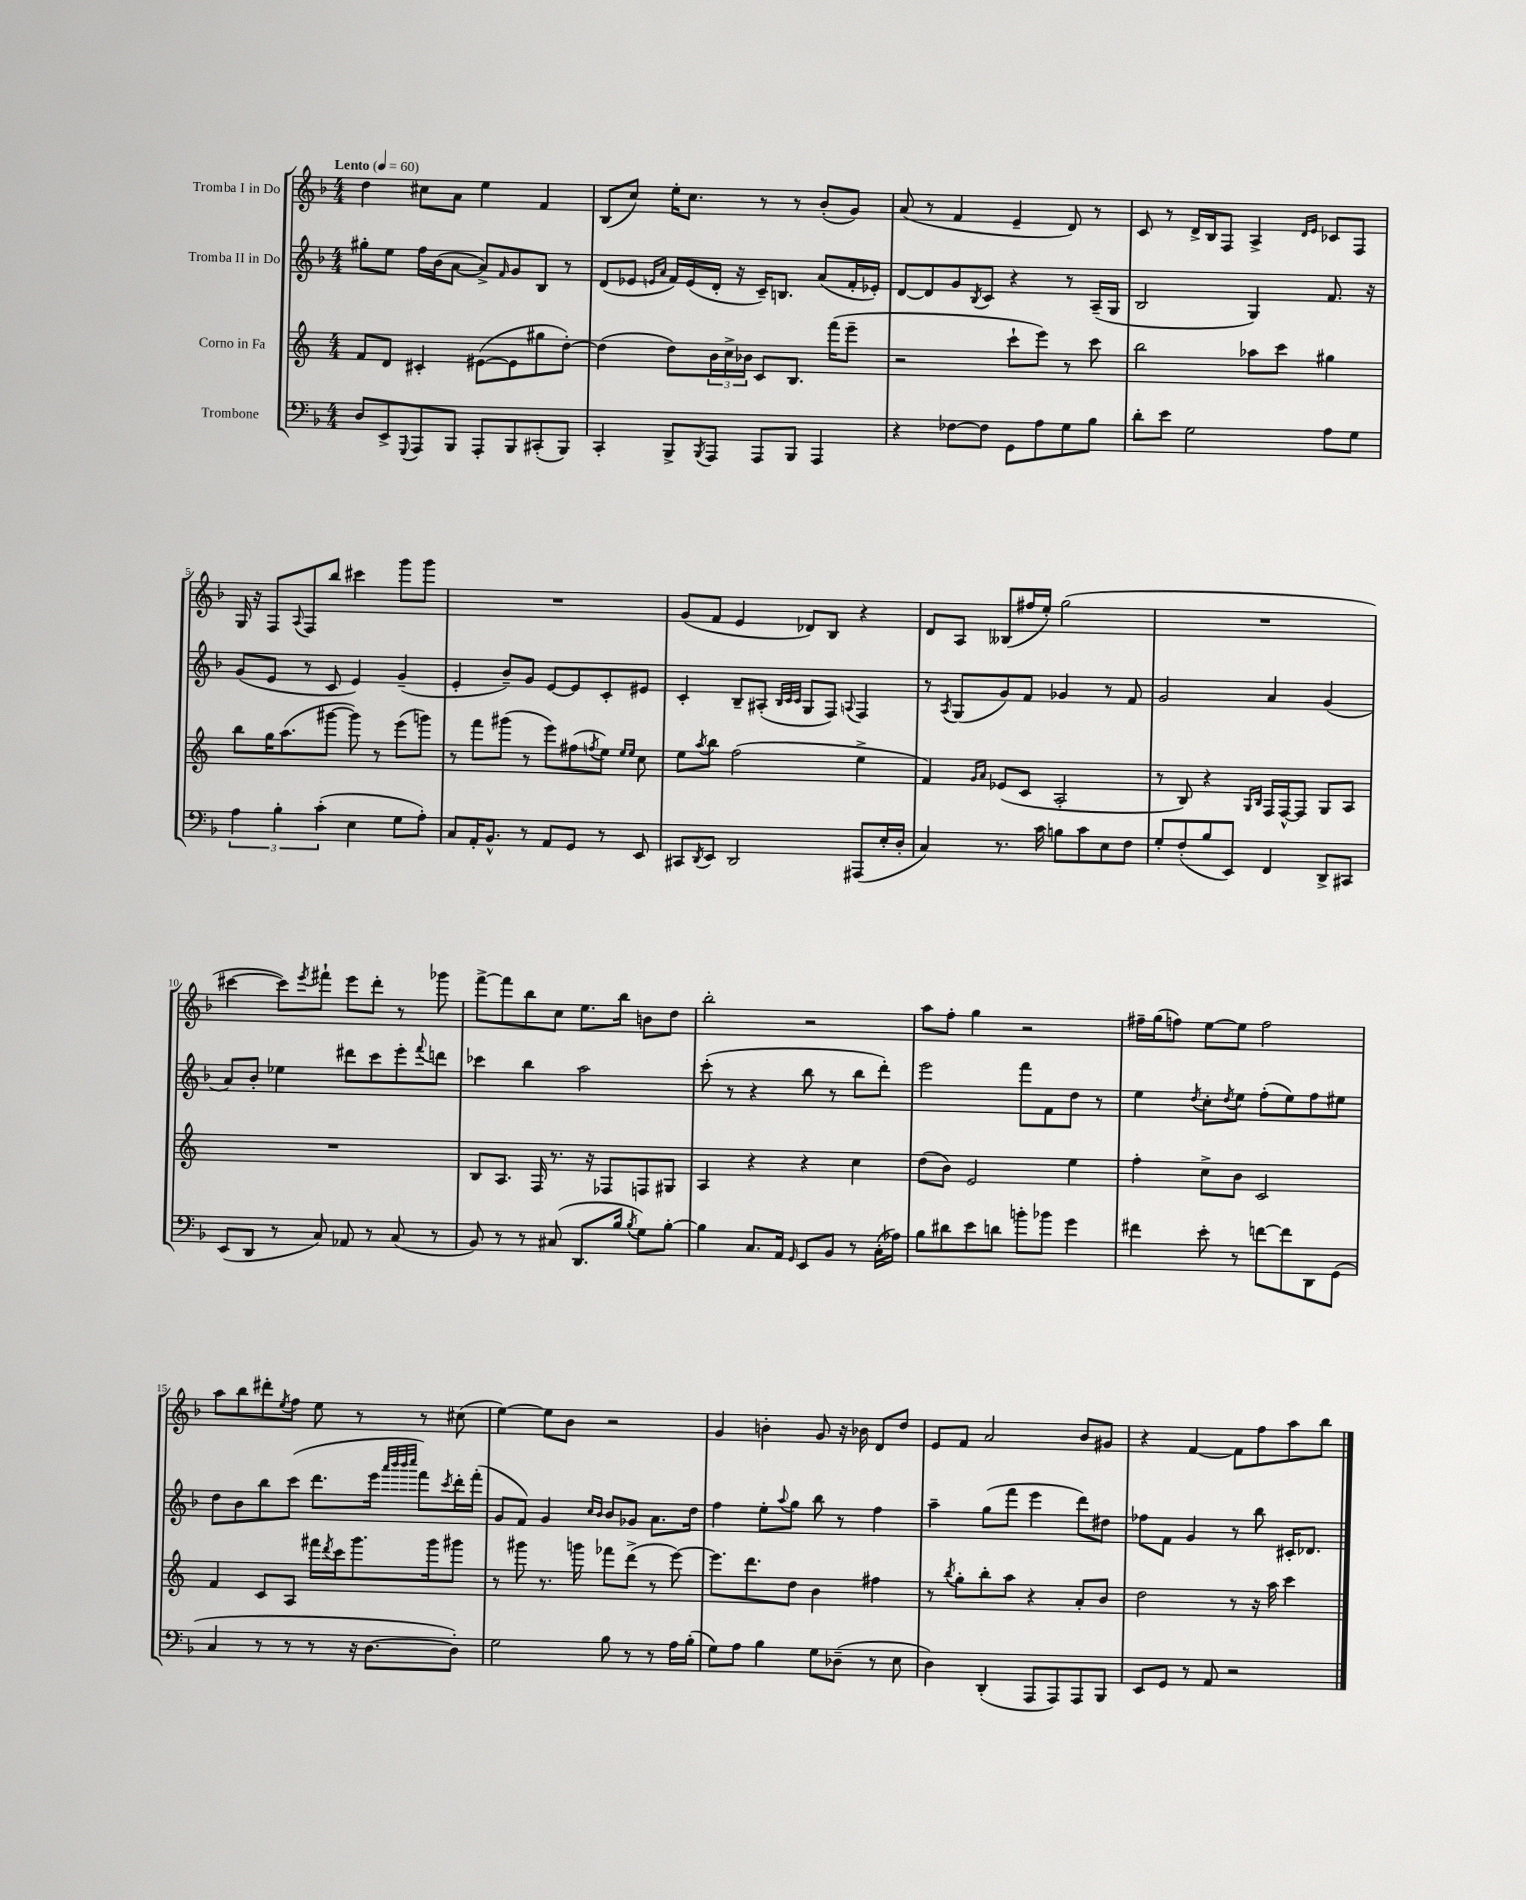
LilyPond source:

<<
\new StaffGroup <<
\new Staff = "s0" \with { instrumentName = "Tromba I in Do" } {
    \clef treble \key f \major \numericTimeSignature \time 4/4 \tempo "Lento" 4 = 60
    d''4 cis''8 a'8 e''4 f'4 |
    bes8( c''8) e''16-. c''8. r8 r8 bes'8-.( g'8) |
    a'8( r8 f'4 e'4-- d'8) r8 |
    c'8 r8 d'16-> bes16 f8 a4-> \grace { d'16 e'16 } ces'8 f8 |
    g16 r16 f8 \appoggiatura { a8 } f8 bes''8 cis'''4 g'''8 g'''8 |
    R1 |
    g'8( f'8 e'4 des'8) bes8 r4 |
    d'8 a8 beses8( fis''16 e''16-.) g''2( |
    R1 |
    cis'''4~ cis'''8) \acciaccatura { e'''8 } fis'''8-! e'''8 d'''8-. r8 ges'''8 |
    f'''8~-> f'''8 bes''8 c''8 e''8. bes''16 b'8 d''8 |
    bes''2-. r2 |
    a''8 f''8-. g''4 r2 |
    fis''16-- g''16( f''8) e''8~ e''8 f''2 |
    a''8 bes''8 dis'''8-. \acciaccatura { e''8 } f''8 e''8 r8 r8 cis''8( |
    e''4~) e''8 bes'8 r2 |
    g'4 b'4-. g'8 r16 bes'16 d'8 d''8 |
    e'8 f'8 a'2 bes'8 gis'8 |
    r4 f'4~ f'8 f''8 a''8 bes''8 \bar "|." |
}
\new Staff = "s1" \with { instrumentName = "Tromba II in Do" } {
    \clef treble \key f \major \numericTimeSignature \time 4/4
    gis''8-. e''8 f''16 bes'16( a'8~ a'8->) \grace { f'16 } g'8 bes8 r8 |
    d'8( ees'8 \grace { e'16 a'16 } f'16) e'16( d'16-. r16 c'16--) b8. a'8( f'16-. ees'16-.) |
    d'8~ d'8 g'8 \acciaccatura { bes8 } c'8 r4 r8 a16--( g16 |
    bes2 g4) f'8. r16 |
    g'8( e'8 r8 c'8 e'4) g'4--( |
    e'4-. bes'8--) g'8 e'8~ e'8 c'8-. eis'8 |
    c'4-. bes8-- ais8-.( \grace { bes32 c'32 c'32 } g8 f8) \appoggiatura { a8 } f4 |
    r8 \acciaccatura { a8 } g8( g'8) f'8 ges'4 r8 f'8 |
    g'2 a'4 g'4( |
    a'8) bes'8-. ees''4 dis'''8 c'''8 e'''8-. \appoggiatura { f'''8 } d'''8 |
    ces'''4 bes''4 a''2 |
    c'''8-.( r8 r4 bes''8 r8 bes''8 d'''8-.) |
    e'''2 f'''8 f'8 d''8 r8 |
    e''4 \acciaccatura { d''8 } c''8-. \acciaccatura { d''8 } e''8 f''8-.( e''8) f''8 eis''8 |
    d''8 bes'8 bes''8 c'''8( d'''8. e'''16 \grace { a'''32 bes'''32 bes'''32 c''''32 } f'''8) \acciaccatura { c'''8 } d'''16-. f'''16-.( |
    g'8 f'8) g'4 \grace { c''16 bes'16 } bes'8 ges'8 a'8. d''16 |
    f''4 e''8-. \appoggiatura { a''8 } g''8 bes''8 r8 f''4 |
    a''4-- g''8( f'''8 e'''4 d'''8) dis''8 |
    fes''8 f'8 g'4 r8 bes''8 cis'16-. des'8. \bar "|." |
}
\new Staff = "s2" \with { instrumentName = "Corno in Fa" } {
    \clef treble \key c \major \numericTimeSignature \time 4/4
    f'8 d'8 cis'4-. eis'8~( eis'8 gis''8 d''8~-.) |
    d''4( d''8) \tuplet 3/2 { b'16 c''16-> bes'16 } c'8 b8. f'''16( e'''8-- |
    r2 c'''8-! e'''8) r8 c'''8 |
    b''2 aes''8 c'''8 gis''4 |
    b''8 g''16 a''8.( gis'''8~ gis'''8) r8 e'''8( g'''8) |
    r8 f'''8 gis'''8( r8 e'''8) fis''8( \acciaccatura { f''8 } e''8) \grace { e''16 e''16 } c''8 |
    e''8 \acciaccatura { a''8 } b''8 f''2( e''4-> |
    f'4) \grace { g'16 a'16 } ees'8( c'8 a2-. |
    r8 b8) r4 \grace { g16 b16 } f16 f16~-^ f8 g8 a8 |
    R1 |
    b8 a8. f16 r8. r16 fes8 f8 gis8 |
    a4 r4 r4 c''4 |
    d''8( b'8) e'2 e''4 |
    f''4-. c''8-> b'8 c'2 |
    f'4 c'8 a8 fis'''16 \acciaccatura { d'''8 } c'''16 g'''8. g'''16 gis'''8 |
    r8 gis'''8 r8. g'''16 fes'''8 d'''8->( r8 e'''8~) |
    e'''8. d'''8. d''8 b'4 fis''4 |
    r8 \acciaccatura { b''8 } g''8-. b''8-. a''8 r4 a'8-. b'8 |
    d''2 r8 r16 a''16 c'''4 \bar "|." |
}
\new Staff = "s3" \with { instrumentName = "Trombone" } {
    \clef bass \key f \major \numericTimeSignature \time 4/4
    d8 e,8-> \appoggiatura { g,,8 } a,,8 bes,,8 a,,8-. bes,,8 cis,8-.( bes,,8) |
    c,4-. bes,,8-> \acciaccatura { bes,,8 } a,,8 a,,8 bes,,8 a,,4 |
    r4 fes8~ fes8 g,8 a8 g8 bes8 |
    d'8-. e'8 g2 a8 g8 |
    \tuplet 3/2 { a4 bes4-. c'4-.( } e4 g8 a8-.) |
    c8 a,16-. bes,8.-^ r8 a,8 g,8 r8 e,8 |
    cis,8 \acciaccatura { d,8 } e,8 d,2 ais,,8( e16-. d16-. |
    c4) r8. c'16 b8 c'8 e8 f8 |
    g8-. f8-.( bes8 e,8) f,4 d,8-> cis,8 |
    e,8( d,8 r8 c8) aes,8 r8 c8( r8 |
    bes,8) r8 r8 cis8( d,8. bes16 \acciaccatura { bes8 } g8) bes8~-. |
    bes4 c8. a,16 \grace { g,16 } e,8 bes,8 r8 c16-.( aes16) |
    bes8 dis'8 e'8 d'8 b'8-. bes'8 g'4 |
    fis'4 e'8-. r8 f'8~ f'8 d,8 g,8( |
    c4 r8 r8 r8 r16 d8.~ d8-.) |
    g2 bes8 r8 r8 a16 bes16-.( |
    g8) a8 bes4 g8 des8--( r8 e8 |
    d4) d,4-.( a,,8 a,,8) a,,8 bes,,8 |
    e,8 g,8 r8 a,8 r2 \bar "|." |
}
>>
>>
